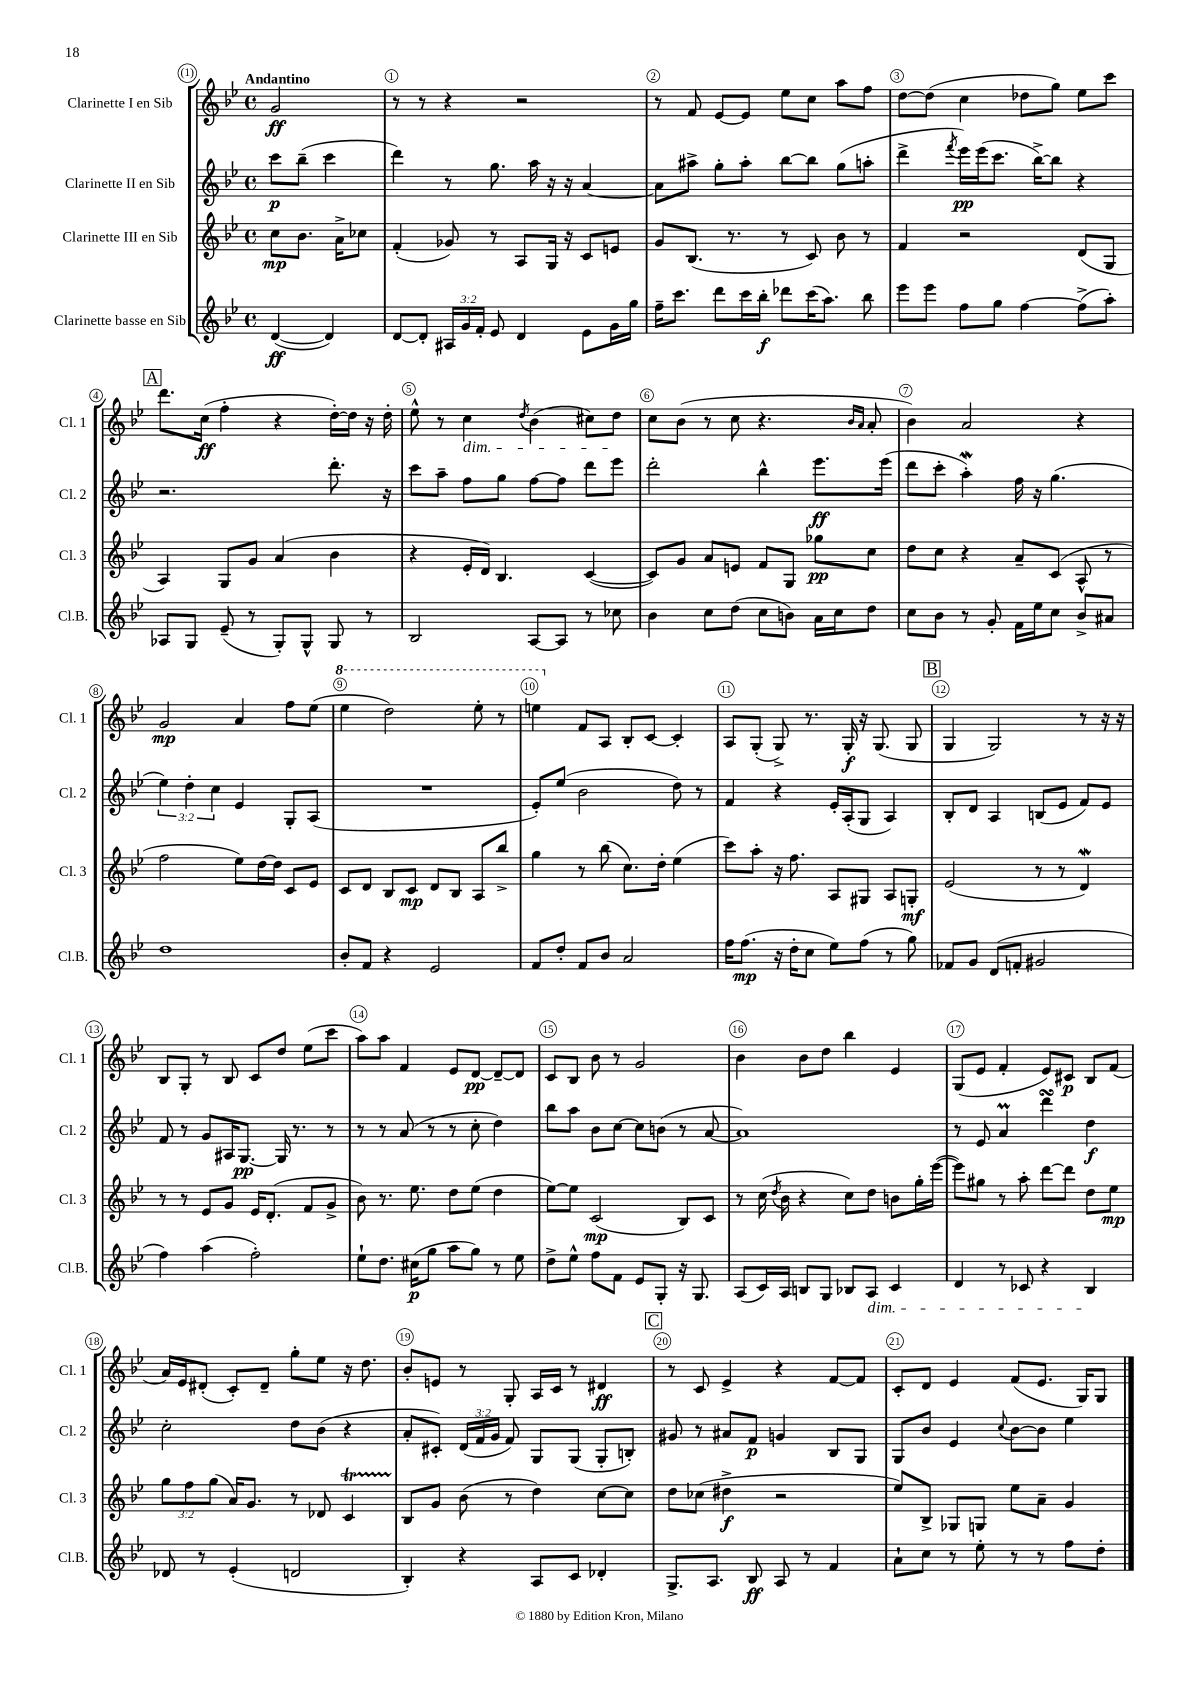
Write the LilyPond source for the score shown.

<<
\new StaffGroup <<
\new Staff = "s0" \with { instrumentName = "Clarinette I en Sib" shortInstrumentName = "Cl. 1" } {
    \clef treble \key bes \major \defaultTimeSignature \time 4/4 \partial 2 \tempo "Andantino"
    \autoBeamOff g'2\ff |
    r8 r8 r4 r2 |
    r8 f'8 ees'8[~ ees'8] ees''8[ c''8] a''8[ f''8] |
    d''8[~ d''8]( c''4 des''8[ g''8]) ees''8[ c'''8] |
    \mark \markup { \box "A" } d'''8.[ c''16]\ff( f''4-. r4 d''16[~-.) d''16] r16 d''16-. |
    ees''8-^ r8 c''4\dim \acciaccatura { d''8 } bes'4( cis''8[) d''8]\! |
    c''8[ bes'8]( r8 c''8 r4. \grace { bes'16[ a'16] } a'8-. |
    bes'4) a'2 r4 |
    g'2\mp a'4 f''8[ ees''8]( |
    \ottava #1 ees'''4 d'''2) ees'''8-. r8 |
    e'''4 \ottava #0 f'8[ a8] bes8[-. c'8]~ c'4-. |
    a8[ g8]-.( g8->) r8. g16-.\f r16 g8.( g8 |
    \mark \markup { \box "B" } g4 g2) r8 r16 r16 |
    bes8[ g8]-. r8 bes8 c'8[ d''8] ees''8[( c'''8] |
    a''8[) a''8] f'4 ees'8[ d'8]~\pp d'8[~-- d'8] |
    c'8[ bes8] bes'8 r8 g'2 |
    bes'4 bes'8[ d''8] bes''4 ees'4 |
    g8[( ees'8] f'4-. ees'8[) cis'8]\p bes8[ f'8]( |
    a'16[) ees'16 dis'8]-.( c'8[-.) dis'8]-- g''8[-. ees''8] r16 d''8. |
    bes'8[-. e'8] r8 g8-. a16[ c'16] r8 dis'4\ff |
    \mark \markup { \box "C" } r8 c'8 ees'4-> r4 f'8[~ f'8] |
    c'8[-. d'8] ees'4 f'8[( ees'8.] g16[) g8] \bar "|." |
}
\new Staff = "s1" \with { instrumentName = "Clarinette II en Sib" shortInstrumentName = "Cl. 2" } {
    \clef treble \key bes \major \defaultTimeSignature \time 4/4 \override Staff.TupletNumber.text = #tuplet-number::calc-fraction-text \partial 2
    \autoBeamOff c'''8[\p bes''8]--( c'''4 |
    d'''4) r8 g''8. a''16 r16 r16 a'4~ |
    a'8[ ais''8]-> g''8[-. ais''8]-. bes''8[~ bes''8] g''8[( a''8]-. |
    d'''4-> \acciaccatura { f'''8 } ees'''16[\pp) ees'''16( c'''8.] bes''16[~->) bes''8] r4 |
    \mark \markup { \box "A" } r2. d'''8.-. r16 |
    c'''8[ a''8]-- f''8[ g''8] f''8[~ f''8] d'''8[ ees'''8] |
    d'''2-. bes''4-^ ees'''8.[\ff ees'''16]( |
    d'''8[ c'''8]-. a''4-.\mordent) f''16 r16 g''4.( |
    \tuplet 3/2 { ees''4) d''4-. c''4 } ees'4 g8[-. a8]( |
    R1 |
    ees'8[-.) ees''8]( bes'2 d''8) r8 |
    f'4 r4 ees'16[-. a16-.( g8] a4) |
    \mark \markup { \box "B" } bes8[-. d'8] a4 b8[( ees'8] f'8[) ees'8] |
    f'8 r8 g'8[ ais16 g8.]~\pp g16 r8. r8 |
    r8 r8 a'8( r8 r8 c''8-. d''4) |
    bes''8[ a''8] bes'8[ c''8]~ c''8[ b'8]( r8 a'8~ |
    a'1) |
    r8 ees'8 a'4\prall d'''4\turn d''4\f |
    c''2-. d''8[ bes'8]( r4 |
    a'8[-. cis'8]-.) \tuplet 3/2 { d'16[( f'16 g'16] } f'8) g8[ g8]( g8[-. b8]-.) |
    \mark \markup { \box "C" } gis'8 r8 ais'8[ f'8]\p g'4 bes8[ g8] |
    g8[ bes'8] ees'4 \appoggiatura { c''8 } bes'8[~ bes'8] ees''4 \bar "|." |
}
\new Staff = "s2" \with { instrumentName = "Clarinette III en Sib" shortInstrumentName = "Cl. 3" } {
    \clef treble \key bes \major \defaultTimeSignature \time 4/4 \override Staff.TupletNumber.text = #tuplet-number::calc-fraction-text \partial 2
    \autoBeamOff c''8[\mp bes'8.] a'16[-> ces''8] |
    f'4-.( ges'8) r8 a8[ g16] r16 c'8[ e'8] |
    g'8[ bes8.]( r8. r8 c'8) bes'8 r8 |
    f'4 r2 d'8[( g8] |
    \mark \markup { \box "A" } a4) g8[ g'8] a'4( bes'4 |
    r4 ees'16[-. d'16]) bes4. c'4~( |
    c'8[) g'8] a'8[ e'8] f'8[ g8] ges''8[\pp c''8] |
    d''8[ c''8] r4 a'8[-- c'8]( a8-^ r8 |
    f''2 ees''8[) d''16~ d''16] c'8[ ees'8] |
    c'8[ d'8] bes8[ c'8]\mp d'8[ bes8] a8[ bes''8]-> |
    g''4 r8 bes''8( c''8.[) d''16]-. ees''4( |
    c'''8[) a''8]-. r16 f''8. a8[ gis8] a8[ g8]-.\mf |
    \mark \markup { \box "B" } ees'2( r8 r8 d'4\mordent) |
    r8 r8 ees'8[ g'8] ees'16[ d'8.]-.( f'8[ g'8]-> |
    bes'8) r8. ees''8. d''8[ ees''8]( d''4 |
    ees''8[~) ees''8] c'2\mp( bes8[) c'8] |
    r8 c''16( \acciaccatura { d''8 } bes'16 r4 c''8[) d''8] b'8[ g''16-. ees'''16]~( |
    ees'''8[) gis''8] r8 a''8-. d'''8[~ d'''8] d''8[ ees''8]\mp |
    \tuplet 3/2 { g''8[ f''8 g''8]( } a'16[) g'8.] r8 des'8 c'4\startTrillSpan |
    bes8[\stopTrillSpan g'8] bes'8( r8 d''4) c''8[~ c''8] |
    \mark \markup { \box "C" } d''8[ ces''8]( dis''4->\f r2 |
    ees''8[) bes8]-> ges8[ g8] ees''8[ a'8]-- g'4 \bar "|." |
}
\new Staff = "s3" \with { instrumentName = "Clarinette basse en Sib" shortInstrumentName = "Cl.B." } {
    \clef treble \key bes \major \defaultTimeSignature \time 4/4 \override Staff.TupletNumber.text = #tuplet-number::calc-fraction-text \partial 2
    \autoBeamOff d'4~\ff( d'4) |
    d'8[~ d'8]-. \tuplet 3/2 { ais16[ g'16 f'16]-. } ees'8 d'4 ees'8[ g'16 g''16] |
    f''16[-- c'''8.] d'''8[ c'''16 bes''16]-.\f des'''8[ c'''16( a''8.]) bes''8 |
    ees'''8[ ees'''8] f''8[ g''8] f''4~ f''8[->( a''8]-.) |
    \mark \markup { \box "A" } aes8[ g8] ees'8--( r8 g8[-.) g8]-^ g8 r8 |
    bes2 a8[~ a8] r8 ces''8 |
    bes'4 c''8[ d''8]( c''8[ b'8]) a'16[ c''16 d''8] |
    c''8[ bes'8] r8 g'8-. f'16[ ees''16 c''8] bes'8[-> ais'8] |
    d''1 |
    bes'8[-. f'8] r4 ees'2 |
    f'8[ d''8]-. f'8[ bes'8] a'2 |
    f''16[ f''8.]\mp( r16 d''16[-. c''8] ees''8[) f''8]( r8 g''8) |
    \mark \markup { \box "B" } fes'8[ g'8] d'8[( f'8]-. gis'2 |
    f''4) a''4( f''2-.) |
    ees''8[-! d''8.] cis''16[\p( g''8] a''8[ g''8]) r8 ees''8 |
    d''8[-> ees''8]-^ f''8[ f'8] ees'8[ g8]-. r16 g8. |
    a8[( c'16) a16] b8[ g8] bes8[ a8]\dim c'4 |
    d'4 r8 ces'8 r4 bes4\! |
    des'8 r8 ees'4-.( d'2 |
    bes4-.) r4 a8[ c'8] des'4-. |
    \mark \markup { \box "C" } g8.[-> a8.] bes8\ff a8 r8 f'4 |
    a'8[-! c''8] r8 ees''8-. r8 r8 f''8[ d''8]-. \bar "|." |
}
>>
>>
\layout { \context { \Score \override BarNumber.break-visibility = ##(#f #t #t) barNumberVisibility = #all-bar-numbers-visible \override BarNumber.stencil = #(make-stencil-circler 0.1 0.3 ly:text-interface::print) } }
